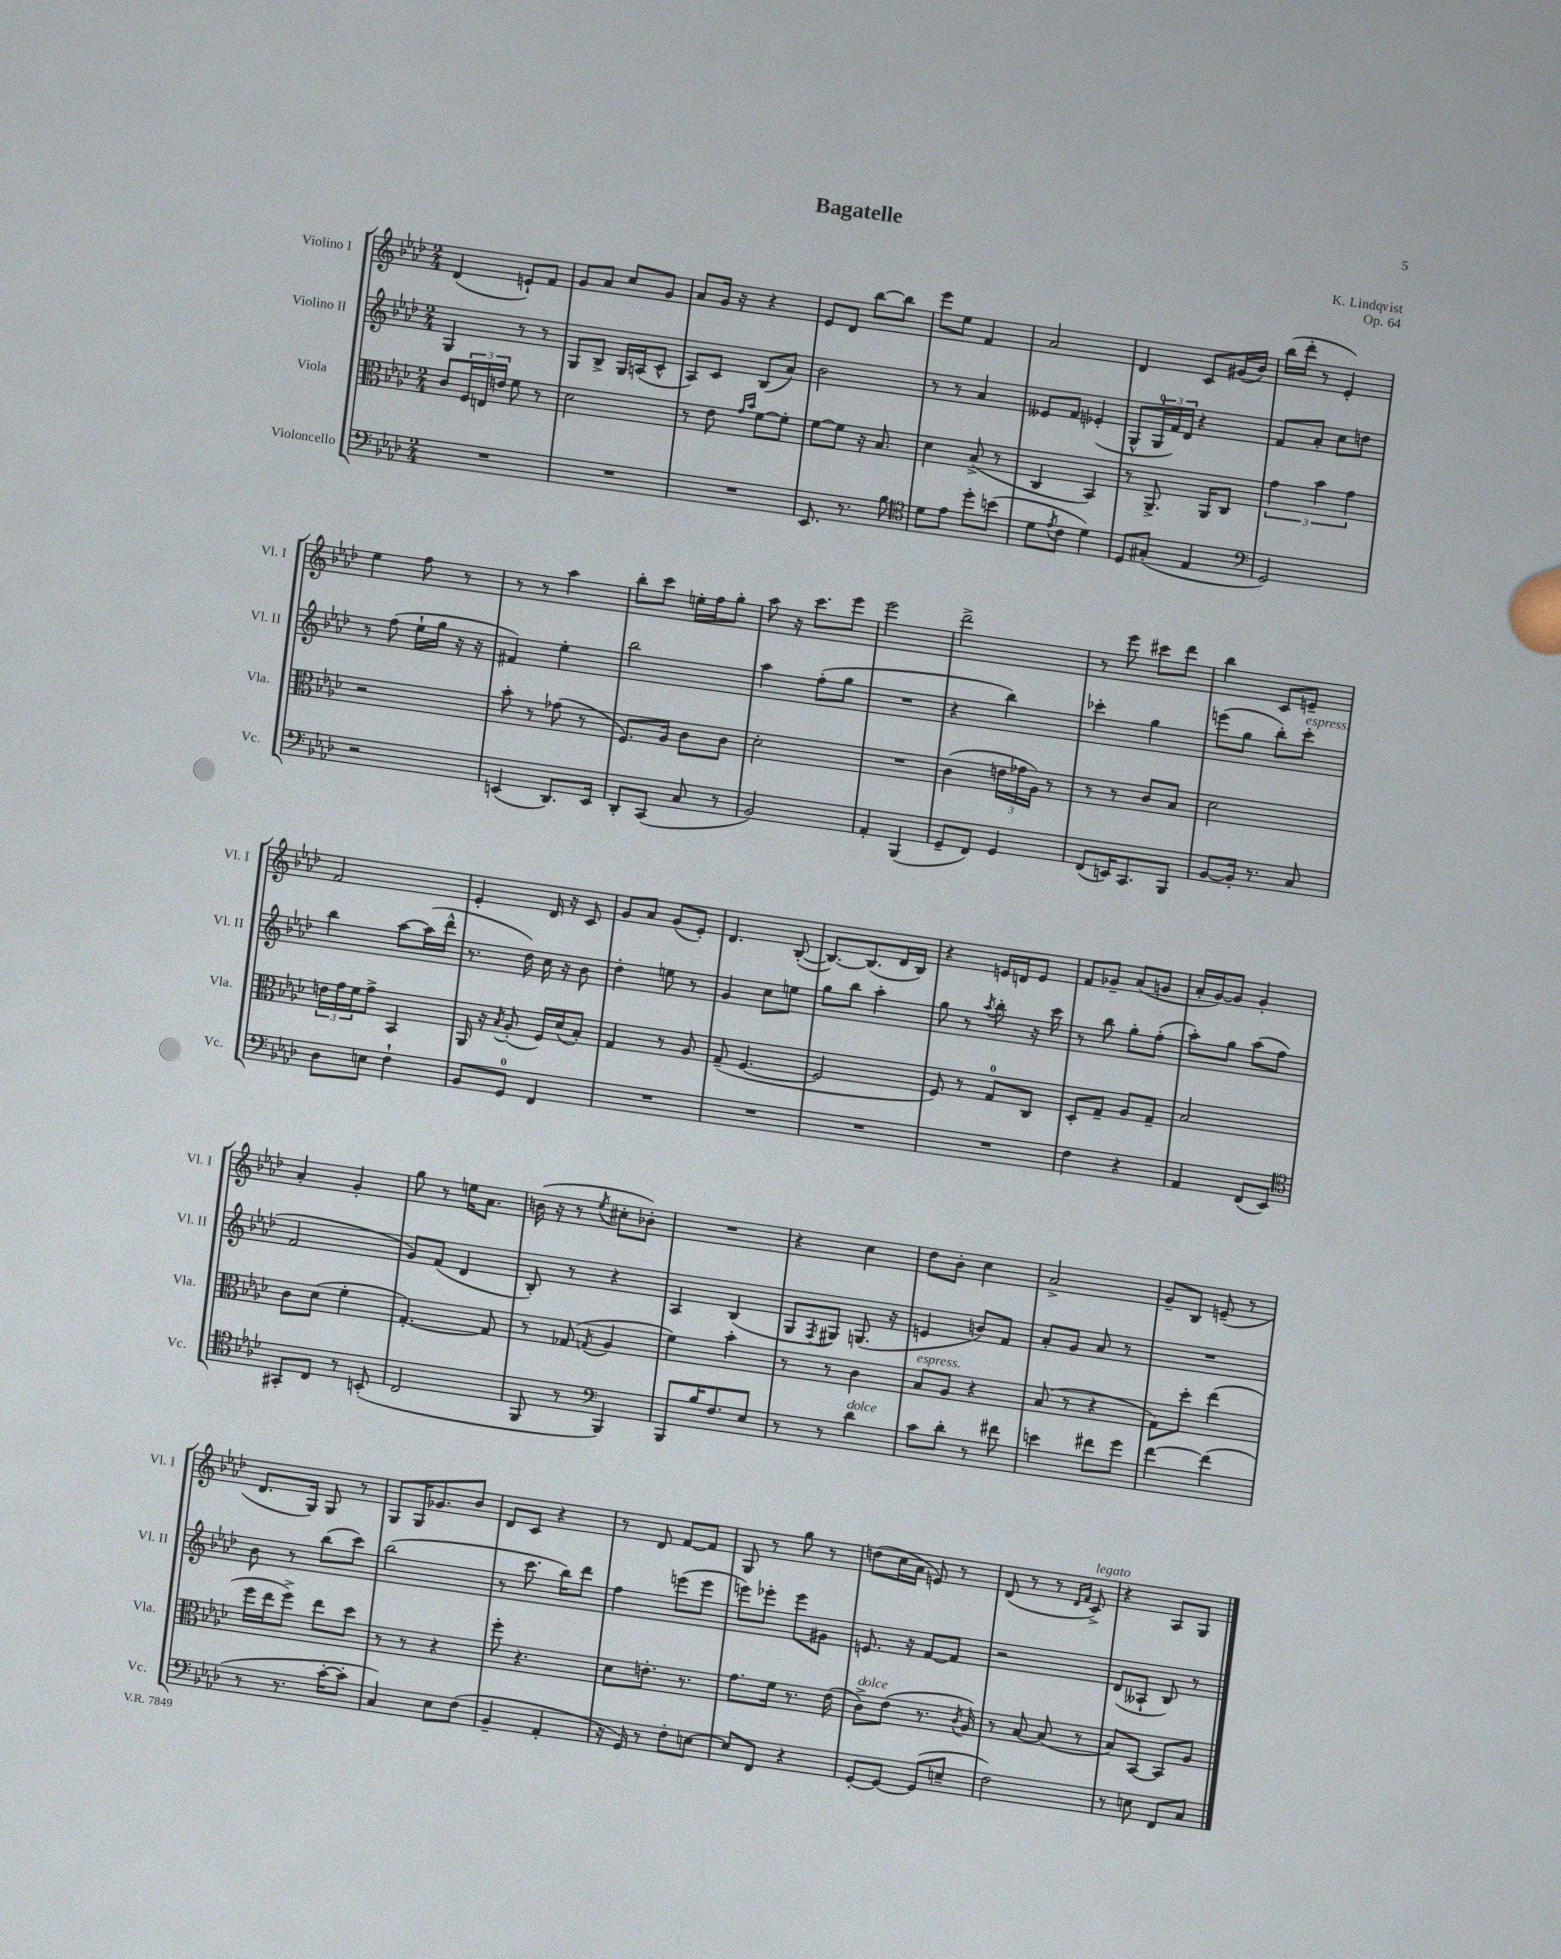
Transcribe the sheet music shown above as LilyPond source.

\header { title = "Bagatelle" composer = "K. Lindqvist" opus = "Op. 64" }
<<
\new StaffGroup <<
\new Staff = "s0" \with { instrumentName = "Violino I" shortInstrumentName = "Vl. I" } {
    \clef treble \key aes \major \numericTimeSignature \time 2/4
    des'4( e'8-!) f'8 |
    g'8 aes'8 c''8 g'8 |
    aes'8 g'16 r16 r4 |
    ees'8 des'8 bes''8~ bes''8 |
    ees'''8 ees''8 f'4 |
    aes'2 |
    des'4 c'8 gis'16( bes'16) |
    bes''16( des'''16-. r8 ees'4-.) |
    ees''4 f''8 r8 |
    r8 r8 aes''4 |
    bes''8-. c'''8 e''16-. f''16 g''8-. |
    aes''8 r16 c'''8. ees'''8 |
    ees'''2 |
    des'''2-> |
    r8 ees'''8 cis'''8 des'''8 |
    bes''4 c'8 e'8-- |
    f'2 |
    ees'4-. des'16 r16 c'8 |
    g'8 aes'8 g'8( ees'8-.) |
    des'4. bes8~-.( |
    bes8.~) bes8.( des'16 bes16) |
    r4 e'16 d'16 e'8 |
    f'8 ges'8-- aes'8( g'8 |
    aes'16-. g'16~) g'8 g'4-. |
    aes'4-. g'4-. |
    g''8 r8 e''16 aes'8. |
    b'16( r16 r8 \acciaccatura { ees''8 } cis''8-. bes'8-.) |
    R2 |
    r4 c''4 |
    des''8 bes'8-. c''4 |
    aes'2-> |
    g'8-- bes8 e'8--( r8 |
    des'8. g16) g8 r8 |
    g8 g16 ges'8. bes'8 |
    des'8 c'8 r4 |
    r8 des'8 f'8~ f'8 |
    g8 r8 g''8 r8 |
    d''8( c''16 aes'16 e'8) r8 |
    des'8( r8 r8 \grace { des'16 f'16 } c'8->^\markup { \italic "legato" }) |
    r4 aes8 g8 \bar "|." |
}
\new Staff = "s1" \with { instrumentName = "Violino II" shortInstrumentName = "Vl. II" } {
    \clef treble \key aes \major \numericTimeSignature \time 2/4
    g4 r8 r8 |
    g8 bes8-> g16 a16( c'8-^ |
    aes8) c'8 bes8( aes'8) |
    bes'2 |
    r8 r8 aes'4 |
    eeses'8 f'8 ees'4-.( |
    g8-^ \tuplet 3/2 { g16-0 f'16) des'16 } r4 |
    f'8 aes'8-. c''8 d''8 |
    r8 f''8( ees''16-! g''16 r16 r16 |
    fis'4) ees''4-. |
    bes''2 |
    aes''4 f''8-.( g''8 |
    R2 |
    r4 bes''4) |
    ces'''4-. g''4 |
    e'''8( g''8 bes''8-.) c'''8-.^\markup { \italic "espress." } |
    bes''4 aes''8~ aes''16( des'''16-^ |
    r8. des''16) c''16 r16 bes'8 |
    des''4-. e''8 r8 |
    g'4 c''8 e''8 |
    g''8 bes''8 aes''4-. |
    g''8 r8 \acciaccatura { aes''8 } bes''8-. r16 c'''16 |
    r8 bes''8 g''8-. f''8-.( |
    aes''8-.) g''8 aes''8( f''8 |
    f'2 |
    g'8) f'8( des'4 |
    bes8-.) r8 r4 |
    aes4 bes4( |
    g8 \acciaccatura { f8 } gis8) g8.( r16 |
    e'4 b'8) f'8 |
    aes'8-. g'8 aes'8 r8 |
    R2 |
    bes'8 r8 bes''8( c'''8) |
    bes''2( |
    r8 c'''8. bes''16) des'''8 |
    f''4 e'''8( e'''8 |
    e'''8) ees'''8-. ees'''8 gis'8 |
    e'8. r16 f'8~ f'8 |
    r2 |
    des'8( aeses8-! bes8) r8 \bar "|." |
}
\new Staff = "s2" \with { instrumentName = "Viola" shortInstrumentName = "Vla." } {
    \clef alto \key aes \major \numericTimeSignature \time 2/4
    c'8 \tuplet 3/2 { f16 e16 e'16 } f'8 r8 |
    des'2 |
    r8 ees'8 \grace { g'16 bes'16 } f'8~ f'8-. |
    f'8~ f'8 r16 bes8. |
    des'4 bes8->( r8 |
    c4 bes,4) |
    r8 aes,8.-> aes,16 c8 |
    \tuplet 3/2 { g'4 bes'4 g'4 } |
    r2 |
    bes'8-. r8 ges'8( r8 |
    f8.) aes16 c'8 c'8 |
    des'2-. |
    R2 |
    c'4( \tuplet 3/2 { e'16 ges'16 aes16) } r8 |
    r8 r8 c'8 bes8 |
    des'2 |
    \tuplet 3/2 { e'16 g'16 f'16 } g'8-> bes,4 |
    aes,16 r16 \acciaccatura { bes8 } aes8-.( f16) des'16( bes8-.) |
    g4 r8 aes8 |
    g8--( f4.~ |
    f2 |
    f8) r8 g8-0 c8 |
    des8-. g8-- aes8 g8-- |
    bes2 |
    c'8 des'8( f'4-. |
    g4.~-.) g8 |
    r8 ges8( \acciaccatura { g8 } aes4 |
    f'4) bes'4-. |
    r8 r8 c'4 |
    bes8^\markup { \italic "espress." } aes8 r4 |
    bes8( r8 r4 |
    g8) des''8-. ees''4( |
    f''16 ees''16 f''8->) ees''8 des''8 |
    r8 r8 r4 |
    f''8-. r4. |
    des'8 e'8.-. r8. |
    g'8. f'16 r8. ees'16( |
    c'8->^\markup { \italic "dolce" }) ees'8( r8. \acciaccatura { c'8 } aes16) |
    r8 bes8~ bes8( r8 |
    bes8) bes,8~ bes,8 aes8 \bar "|." |
}
\new Staff = "s3" \with { instrumentName = "Violoncello" shortInstrumentName = "Vc." } {
    \clef bass \key aes \major \numericTimeSignature \time 2/4
    R2 |
    R2 |
    R2 |
    ees,8. r8. bes8 |
    \clef tenor des'8 ees'8 des''8-. b'8( |
    des'8 \acciaccatura { ees'8 } c'8 des'4) |
    des8 gis8-.( ees4 |
    \clef bass g,2) |
    r2 |
    e,4( des,8.) e,16 |
    des,8-. c,8( c8 r8 |
    bes,2) |
    aes,4-. bes,,4( |
    g,8-- f,8) g,4 |
    f,8( e,16) c,8. bes,,8 |
    bes,8~ bes,16-. r8. c8 |
    des8 e8 f4-! |
    bes,8 g,8-0 f,4 |
    R2 |
    R2 |
    R2 |
    R2 |
    f4 r4 |
    aes,4 f,8( ees,8) |
    \clef tenor gis,8-. c8 r8 b,8-.( |
    c2 |
    f,8 r8 \clef bass bes,,4) |
    bes,,8 bes16 f8. ees8 |
    r8 r8 des'4^\markup { \italic "dolce" } |
    c'8 des'8-. r8 fis'8 |
    e'4 fis'8 g'8 |
    f'4~ f'4( |
    r8 r8. c'16~-. c'8-. |
    c4) ees8 f8( |
    bes,4-- aes,4-. |
    r16 g,16) r8 f8-. e8~ |
    e8 f,8 r4 |
    g,8~-. g,8~ g,8( e8-- |
    f2) |
    r8 e8 f,8 c8 \bar "|." |
}
>>
>>
\layout { \context { \Score \remove "Bar_number_engraver" } }
